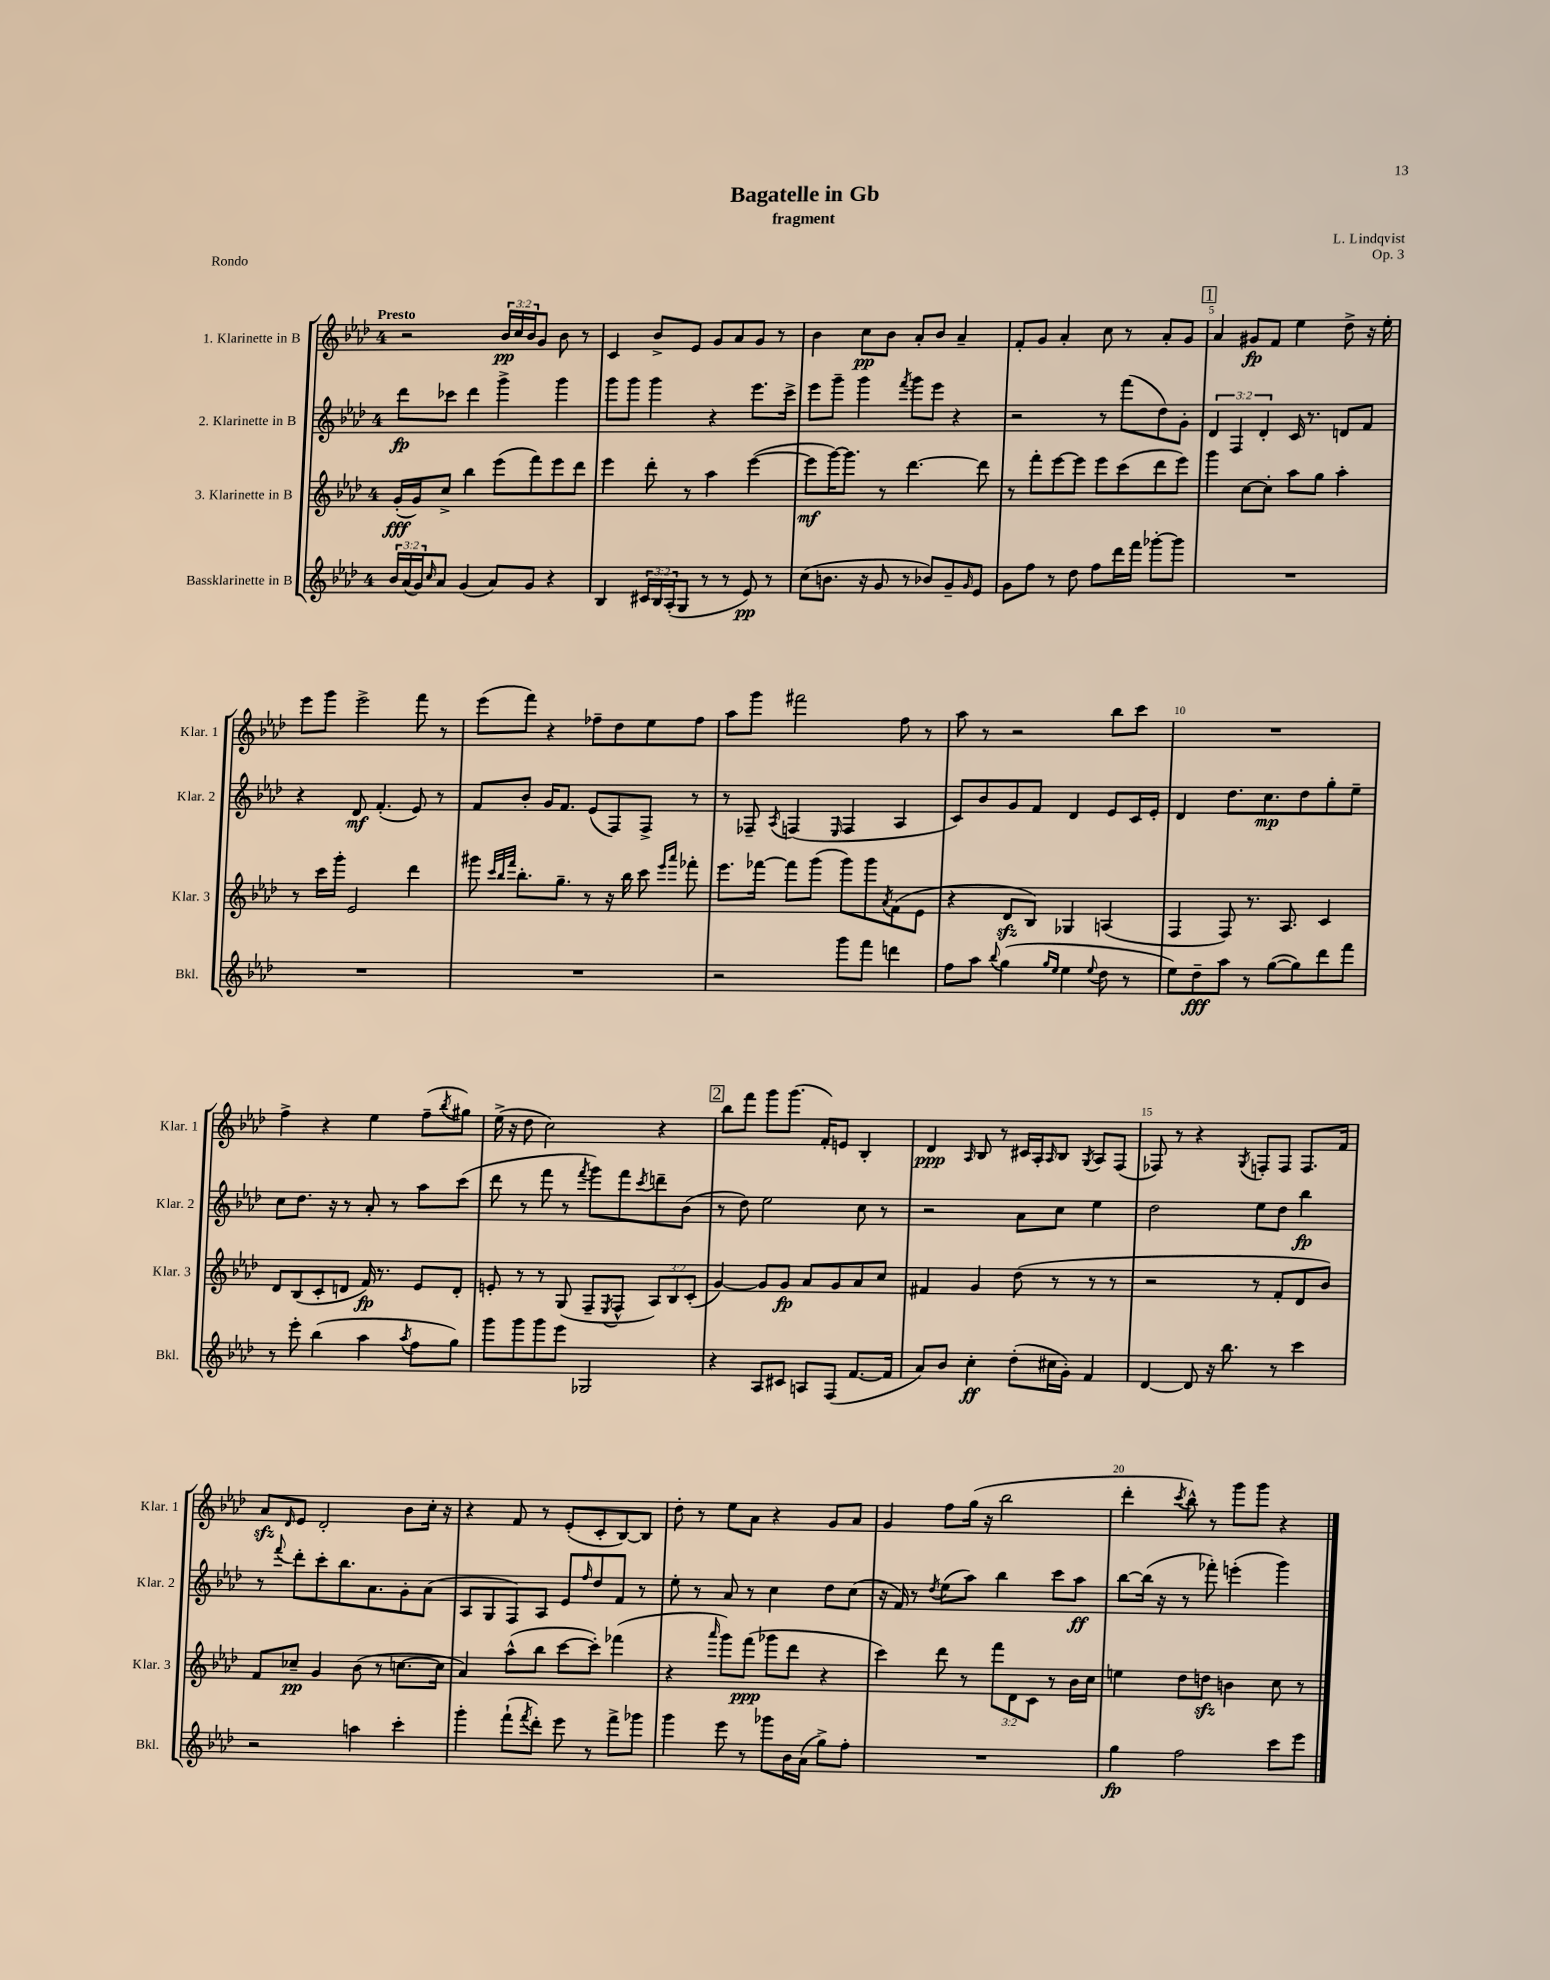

**kern	**kern	**kern	**kern
*staff4	*staff3	*staff2	*staff1
*clefG2	*clefG2	*clefG2	*clefG2
*k[b-e-a-d-]	*k[b-e-a-d-]	*k[b-e-a-d-]	*k[b-e-a-d-]
*M4/4	*M4/4	*M4/4	*M4/4
24b-/LL	(16g'/LL	8ddd-\L	2r
(24a-/	.	.	.
.	16g/J)	.	.
24g/J)	.	.	.
16qqcc/	.	.	.
8a-/J	8cc^/J	8ccc-\J	.
(4g/	4bb-\	4ddd-\	.
8a-/L)	(8eee-\L	4ggg^\	24b-/LL
.	.	.	24cc/
.	.	.	24b-/J
8g/J	8fff\)	.	8g/J
4r	8eee-\	4ggg\	8b-\
.	8ddd-\J	.	8r
=	=	=	=
4B-/	4eee-\	8ggg\L	4c/
.	.	8ggg\J	.
24c#/LL	8ddd-'\	4ggg\	8b-^/L
24B-/	.	.	.
(24A-'/J	.	.	.
8G/J	8r	.	8e-/J
8r	4aa-\	4r	8g/L
8r	.	.	8a-/
8e-/)	([4eee-\	8.eee-\L	8g/J
8r	.	.	8r
.	.	16ccc^\Jk	.
=	=	=	=
(8cc\L	8eee-\]L	8eee-\L	4b-\
8.b\J	[16ggg\K)	8ggg~\J	.
.	8.ggg\]J	.	.
.	.	4ggg\	8cc\L
16r	.	.	.
8g/	8r	.	8b-\J
.	.	8qfff/	.
8r	[4.ddd-\	8ggg\L	8a-'/L
8b-/L)	.	8eee-\J	8b-/J
8g~/	.	4r	4a-~/
16qqg/	.	.	.
8e-/J	8ddd-\]	.	.
=	=	=	=
8g\L	8r	2r	8f'/L
8ff\J	8fff'\L	.	8g/J
8r	[8eee-\	.	4a-'/
8dd-\	8eee-\]J	.	.
8ff\L	8eee-\L	8r	8cc\
16ddd-\L	(8ccc\	(8fff\L	8r
16fff\JJ	.	.	.
[8ggg-'\L	8ddd-\	8dd-\)	8a-'/L
8ggg-\]J	8eee-\J)	8g'\J	8g/J
=	=	=	=
1r	4ggg\	6d-/	4a-/
.	.	6F/	.
.	[8cc\L	.	8g#/L
.	.	6d-'/	.
.	8cc'\]J	.	8f/J
.	8aa-\L	16c/	4ee-\
.	.	8.r	.
.	8gg\J	.	.
.	4aa-'\	8d/L	8dd-^\
.	.	8f/J	16r
.	.	.	16ee-'\
=	=	=	=
1r	8r	4r	8eee-\L
.	16ccc\LL	.	8ggg\J
.	16ggg'\JJ	.	.
.	2e-/	8d-/	2eee-^\
.	.	(4.f'/	.
.	4ddd-\	8e-/)	8fff\
.	.	8r	8r
=	=	=	=
1r	8ggg#\	8f/L	(8eee-\L
.	32qqccc/LLL	.	.
.	32qqbb-/	.	.
.	32qqfff/JJJ	.	.
.	8.bb-'\L	8b-'/J	8fff\J)
.	.	16g/LK	4r
.	8.gg~\J	8.f/J	.
.	8r	(8e-/L	8ff-~\L
.	16r	8F/)	8dd-\
.	16bb-\	.	.
.	8ccc\	8F^/J	8ee-\
.	16qqeee-/LL	.	.
.	16qqaaa-/JJ	.	.
.	8fff-'\	8r	8ff-\J
=	=	=	=
2r	8.eee-\L	8r	8aa-\L
.	.	8F-~/	8ggg\J
.	[16fff-\Jk	.	.
.	.	8qA-/	.
.	8fff-\]L	(4F/	2fff#\
.	(8ggg\J	.	.
.	.	16qqE-/	.
8ggg\L	8ggg\L)	4F/	.
8fff\J	8ggg\	.	.
.	8qa-/	.	.
4ddd\	(8f\	4A-/	8ff\
.	8e-\J	.	8r
=	=	=	=
8ff\L	4r	8c/L)	8aa-\
8aa-\J	.	8b-/	8r
8qqbb-/	.	.	.
(4gg\	8d-/L	8g/	2r
.	8B-/J)	8f/J	.
16qqgg/LL	.	.	.
16qqee-/JJ	.	.	.
4ee-\	4G-/	4d-/	.
8qqee-/	.	.	.
8dd-\	(4A/	8e-/L	8bb-\L
8r	.	16c/L	8ccc\J
.	.	16e-'/JJ	.
=	=	=	=
8ee-\L)	4F/	4d-/	1r
8dd-~\	.	.	.
8aa-\J	8F/)	8.dd-\L	.
8r	8.r	.	.
.	.	8.cc\	.
([8gg\L	.	.	.
.	8.A-/	.	.
8gg\])	.	8dd-\	.
8ddd-\	4c/	8gg'\	.
8fff\J	.	8ee-~\J	.
=	=	=	=
8r	8d-/L	8cc\L	4ff^\
8eee-'\	(8B-/	8.dd-\J	.
(4bb-\	8c'/	.	4r
.	.	16r	.
.	8d/J	8r	.
4aa-\	16f/)	8a-'/	4ee-\
.	8.r	.	.
.	.	8r	.
8qaa-/	.	.	.
8ff\L	8e-/L	8aa-\L	(8ff~\L
.	.	.	8qbb-/
8gg\J)	8d'/J	(8ccc\J	8gg#\J)
=	=	=	=
8ggg\L	8e'/	8ddd-\	(16ee-^\
.	.	.	16r
8ggg\	8r	8r	8dd-\
8ggg\	8r	8fff\	2cc\)
8eee-\J	(8G/	8r	.
.	.	8qfff/	.
2G-/	8F~/L	8ggg\L)	.
.	8qE-/	.	.
.	8F^^/J	8fff\	.
.	.	8qccc/	.
.	12A-/L)	8ddd~\	4r
.	12B-/	.	.
.	.	(8b-\J	.
.	(12c'/J	.	.
=	=	=	=
4r	[4g/)	8r	8bb-\L
.	.	8dd-\)	8fff\J
8A-/L	8g/]L	2ee-\	8ggg\L
8c#/J	8g/J	.	(8.ggg\J
8A/L	8a-/L	.	.
.	.	.	16f'/LK)
(8F/J	8g/	.	8e/J
[8.f/L	8a-/	8cc\	4B-'/
.	8cc/J	8r	.
16f/]Jk	.	.	.
=	=	=	=
8a-/L)	4f#/	2r	4d-/
8b-/J	.	.	.
.	.	.	16qqA-/
4cc'\	4g/	.	8B-/
.	.	.	8r
(8dd-'\L	(8dd-\	8a-\L	16c#/LL
.	.	.	16A-'/J
.	.	.	16qqA-/
16cc#\L	8r	8cc\J	8B-/J
16g'\JJ)	.	.	.
.	.	.	8qG/
4f/	8r	4ee-\	8A-/L
.	8r	.	(8F/J
=	=	=	=
[4d-/	2r	2dd-\	8F-/)
.	.	.	8r
8d-/]	.	.	4r
16r	.	.	.
8.bb-\	.	.	.
.	.	.	8qG/
.	8r	8ee-\L	8F'/L
8r	8f'/L	8dd-\J	8F/J
4ccc\	8d-/	4bb-\	8.F/L
.	8b-/J)	.	.
.	.	.	16f/Jk
=	=	=	=
2r	8f/L	8r	8a-/L
.	.	8qqfff/	16qqd-/
.	8cc-~/J	8ddd-'\L	8e-/J
.	4g/	8ccc'\	2d-'/
.	.	8.bb-\	.
4aa\	(8b-\	.	.
.	.	8.a-\	.
.	8r	.	.
4ccc'\	[8.cc\L	8g'\	8b-\L
.	.	(8a-\J	16cc'\Jk
.	16cc\]Jk	.	16r
=	=	=	=
4ggg'\	4a-/)	8A-/L	4r
.	.	8G/	.
(8fff`\L	(8aa-^^\L	8F/)	8f/
8qfff/	.	.	.
8ddd-'\J)	8bb-\J	8A-/J	8r
8eee-\	[8ccc\L	8e-/L	(8e-'/L
.	.	16qqff/	.
8r	8ccc'\]J)	8dd-/	8c'/
8fff^\L	(4fff-\	8f/J	[8B-/)
8ggg-\J	.	8r	8B-/]J
=	=	=	=
4ggg\	4r	8ee-'\	8dd-'\
.	.	8r	8r
.	16qqaaa-/	.	.
8eee-\	8ggg\L)	8a-/	8ee-\L
8r	(8fff\J	8r	8a-\J
8ggg-\L	8ggg-\L	4cc\	4r
16b-\L	8ddd-\J	.	.
(16a-\JJ	.	.	.
8gg^\L)	4r	8dd-\L	8g/L
8ff'\J	.	(8cc\J	8a-/J
=	=	=	=
1r	4ccc\)	16r	4g/
.	.	16f/)	.
.	.	8r	.
.	.	8qdd-/	.
.	8ddd-\	(8ee-\L	8ff\L
.	8r	8aa-\J)	(16gg\Jk
.	.	.	16r
.	12fff\L	4bb-\	2bb-\
.	12d-\	.	.
.	12c\J	.	.
.	8r	8ccc\L	.
.	16b-\LL	8aa-\J	.
.	16cc\JJ	.	.
=	=	=	=
4gg\	4ee\	[8bb-\L	4ddd-'\
.	.	(16bb-\]Jk	.
.	.	16r	.
.	.	.	8qccc/
2ff\	8dd-\L	8r	8bb-^^\)
.	8dd\J	8fff-'\)	8r
.	4b\	(4eee'\	8ggg\L
.	.	.	8ggg\J
8ccc\L	8cc\	4ggg\)	4r
8eee-\J	8r	.	.
==	==	==	==
*-	*-	*-	*-
